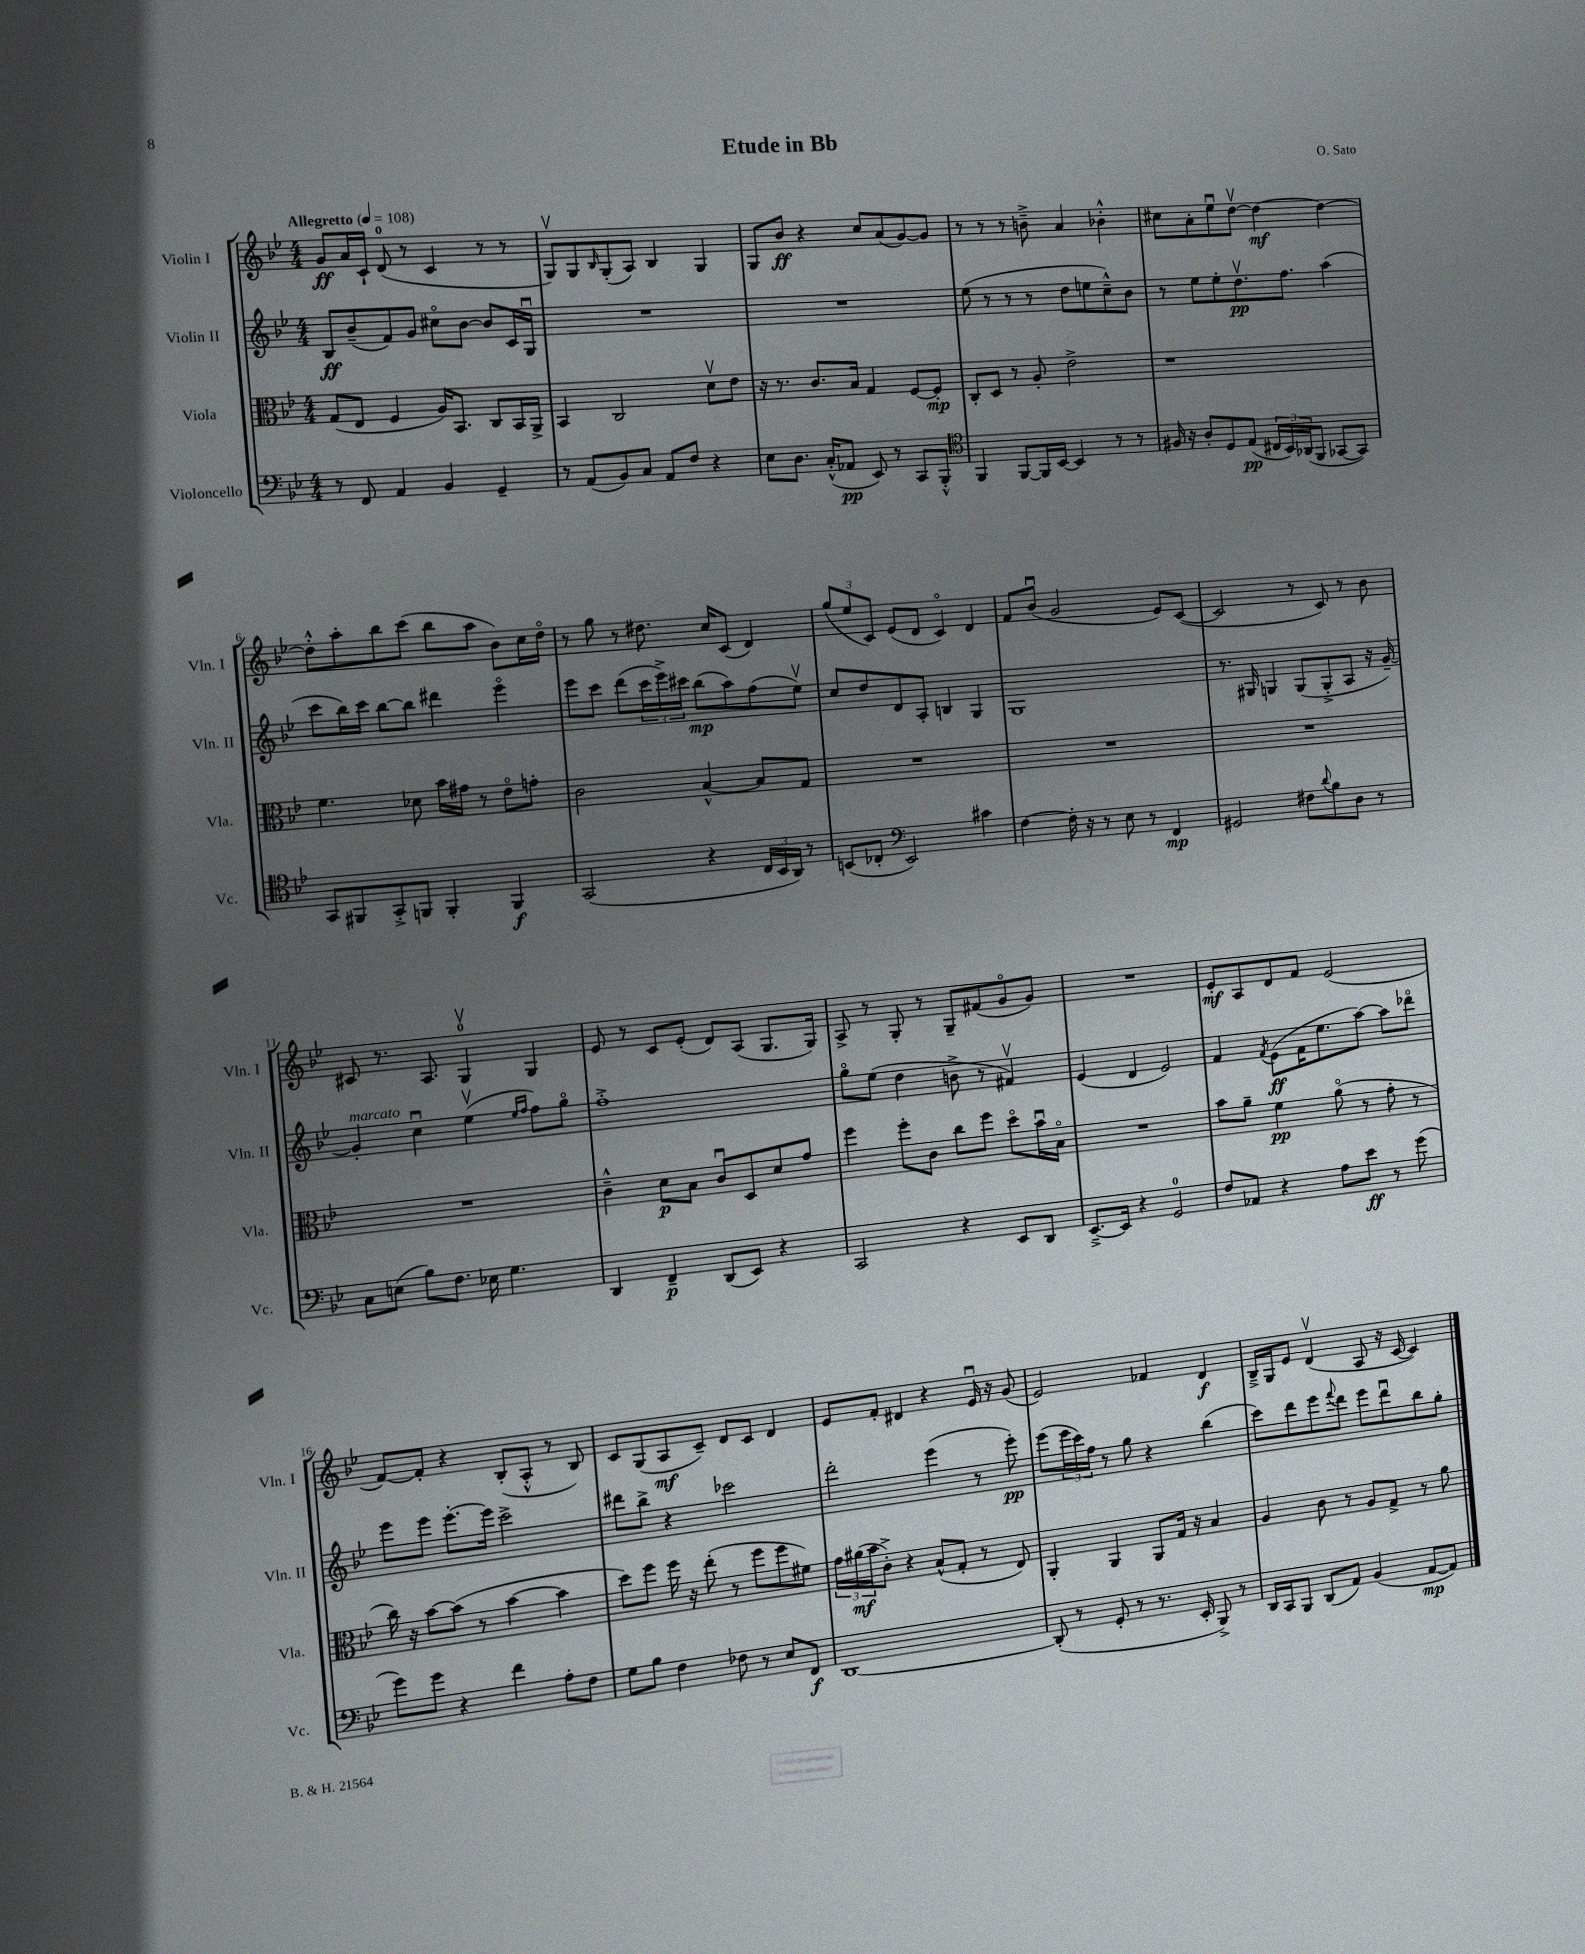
\header { title = "Etude in Bb" composer = "O. Sato" }
<<
\new StaffGroup <<
\new Staff = "s0" \with { instrumentName = "Violin I" shortInstrumentName = "Vln. I" } {
    \clef treble \key bes \major \numericTimeSignature \time 4/4 \tempo "Allegretto" 4 = 108
    g'8\ff a'16 c'16-! d'8-0( r8 c'4 r8 r8 |
    g8\upbow) g8 \grace { bes16 } g8-.( a8) bes4 g4 |
    g8 bes'8\ff r4 c''8 a'8( g'8~) g'8 |
    r8 r8 r8 b'8---> a'4 bes'4-.-^ |
    cis''8 a'8-. ees''8\downbow d''8~\upbow d''4~\mf d''4~ |
    d''8-.-^ a''8-. bes''8 c'''8( bes''8 a''8 bes'8) c''16 d''16\flageolet |
    r8 g''8 r8 dis''8. c''16 c'8( d'4) |
    \tuplet 3/2 { g''8( ees''8 c'8) } ees'8( d'8 c'4\flageolet) d'4 |
    f'8 bes'8\downbow( g'2 ees'8) c'8~( |
    c'2 r8 c'8) r8 bes'8 |
    cis'8 r8. a8. g4-0\upbow g4 |
    ees'8 r8 c'8 ees'8-.( d'8) a8( g8. g16) |
    a8-> r8 g8-. r8 g8-- fis'8( g'8\flageolet g'8) |
    R1 |
    ees'8-.\mf a8 d'8 f'8 ees'2( |
    f'8~) f'8-. r4 bes8-.( a8-.-^ r8 bes8) |
    c'8 g8( a8\mf c'8--) d'8 c'8 d'4 |
    ees'8 f'8-. dis'4 r4 ees'16\downbow r16 g'8( |
    ees'2) fes'4 d'4\f |
    bes16---> g16 ees'8 d'4\upbow( a8 r16 c'16~ c'4) \bar "|." |
}
\new Staff = "s1" \with { instrumentName = "Violin II" shortInstrumentName = "Vln. II" } {
    \clef treble \key bes \major \numericTimeSignature \time 4/4
    bes8\ff bes'8--( f'8) g'8 cis''8\flageolet bes'8~ bes'8 c'16 g16\downbow |
    R1 |
    R1 |
    ees''8( r8 r8 r8 d''8 e''8 c''8---^) bes'8 |
    r8 ees''8 ees''8-. d''8.\upbow\pp f''8. a''4( |
    c'''8 bes''16) c'''16 bes''8~ bes''8 dis'''4 ees'''4\flageolet |
    ees'''8 c'''8 d'''8( \tuplet 3/2 { c'''16 ees'''16->) cis'''16 } bes''8\mp( a''8) f''8( ees''8\upbow) |
    c''8 d''8 d'8 a8-. b4 g4 |
    g1 |
    r8. gis16 g4 g8( g8-.-> a8 r16 g'16~--) |
    g'4-.^\markup { \italic "marcato" } c''4\downbow ees''4\upbow( \grace { ees''16 f''16 } f''8) g''8\flageolet |
    f''1-.-> |
    g''8\flageolet ees''8( d''4 b'8-> r8 fis'4\upbow) |
    ees'4( d'4 ees'2) |
    f'4 \acciaccatura { f'8 } ees'8\ff( f'16 ees''8. a''8~) a''8 des'''8\flageolet |
    ees'''8 ees'''8 ees'''8.~-. ees'''16 c'''2-> |
    dis'''8 bes''8-> r4 ces'''2 |
    d'''2-. ees'''4( r8 ees'''8-.\pp) |
    ees'''8( \tuplet 3/2 { ees'''16 c'''16) f''16 } r8 g''8 r4 bes''4( |
    c'''8) d'''8 ees'''8 \appoggiatura { f'''8 } d'''8 ees'''8 d'''8\downbow bes''8 g''8-. \bar "|." |
}
\new Staff = "s2" \with { instrumentName = "Viola" shortInstrumentName = "Vla." } {
    \clef alto \key bes \major \numericTimeSignature \time 4/4
    g8( ees8 f4 a16) bes,8. c8 bes,16 a,16-> |
    bes,4 c2 d'8\upbow ees'8 |
    r16 r8. c'8. bes16 g4 f8~ f8-.\mp |
    c8-. d8 r8 a8-. ees'2-> |
    r1 |
    f'4. des'8 bes'16 gis'16 r8 ees'8\flageolet g'8-. |
    c'2 bes4~-^ bes8 g8 |
    R1 |
    R1 |
    R1 |
    R1 |
    c'4---^ d'8\p bes8 c'8\downbow d8 d'8 g'8 |
    f''4 f''8-. c'8 c''8 f''8 d''8\flageolet bes'16\downbow bes16\flageolet |
    R1 |
    bes'8 a'8-- f'4\pp a'8\flageolet( r8 g'8-. r8 |
    c''16) r16 bes'8~ bes'8( r8 bes'4~ bes'4 |
    d''8) f''8 f''16 r16 ees''8-.( r8 f''8 f''8 fis'8) |
    \tuplet 3/2 { g'16 ais'16\mf( bes'16 } c'8-.->) r4 bes8-^( g8-. r8 ees8) |
    a,4-. a,4 a,8 g16 r16 bes4 |
    a4 c'8 r8 a8 g8-> r8 a'8 \bar "|." |
}
\new Staff = "s3" \with { instrumentName = "Violoncello" shortInstrumentName = "Vc." } {
    \clef bass \key bes \major \numericTimeSignature \time 4/4
    r8 f,8 a,4 bes,4 g,4-- |
    r8 a,8( bes,8) c8 a,8 f8 r4 |
    ees8 d8. c16-.-^( aes,8\pp ees,8) r8 c,8 bes,,8-.-^ |
    \clef tenor f,4 f,8~ f,16 bes,16~ bes,4 r8 r8 |
    fis16 r16 a8-. d8 ees8\pp( \tuplet 3/2 { cis16 bes,16) aes,16( } f,8 ges,8~ ges,8) |
    g,8 fis,8 g,8-.-> f,8 f,4-. f,4\f |
    g,2( r4 \tuplet 3/2 { c16 bes,16 a,16) } r8 |
    b,8( ces8-. \clef bass ees,2) cis'4 |
    f4~ f16-. r16 r8 ees8 r8 f,4\mp |
    gis,2 fis8 \appoggiatura { d'8 } bes8 d8 r8 |
    c8 e8( bes8) f8. ees16 g4. |
    d,4 f,4--\p d,8( ees,8) r4 |
    c,2 r4 ees,8 d,8 |
    ees,8.~---> ees,16 r4 g,2-0 |
    f8 aes,8 r4 a8 ees'8\ff r8 g'8( |
    g'8) g'8 r4 f'4 a8-. f8 |
    g8 bes8 f4 fes8 r8 ees8 f,8\f |
    d,1~ |
    d,8-.( r8 g,8-. r8 r8. ees,16-. bes,,8->) r8 |
    d,16 c,16 bes,,8 d,8( a,8) bes,4( a,8~\mp a,8) \bar "|." |
}
>>
>>
